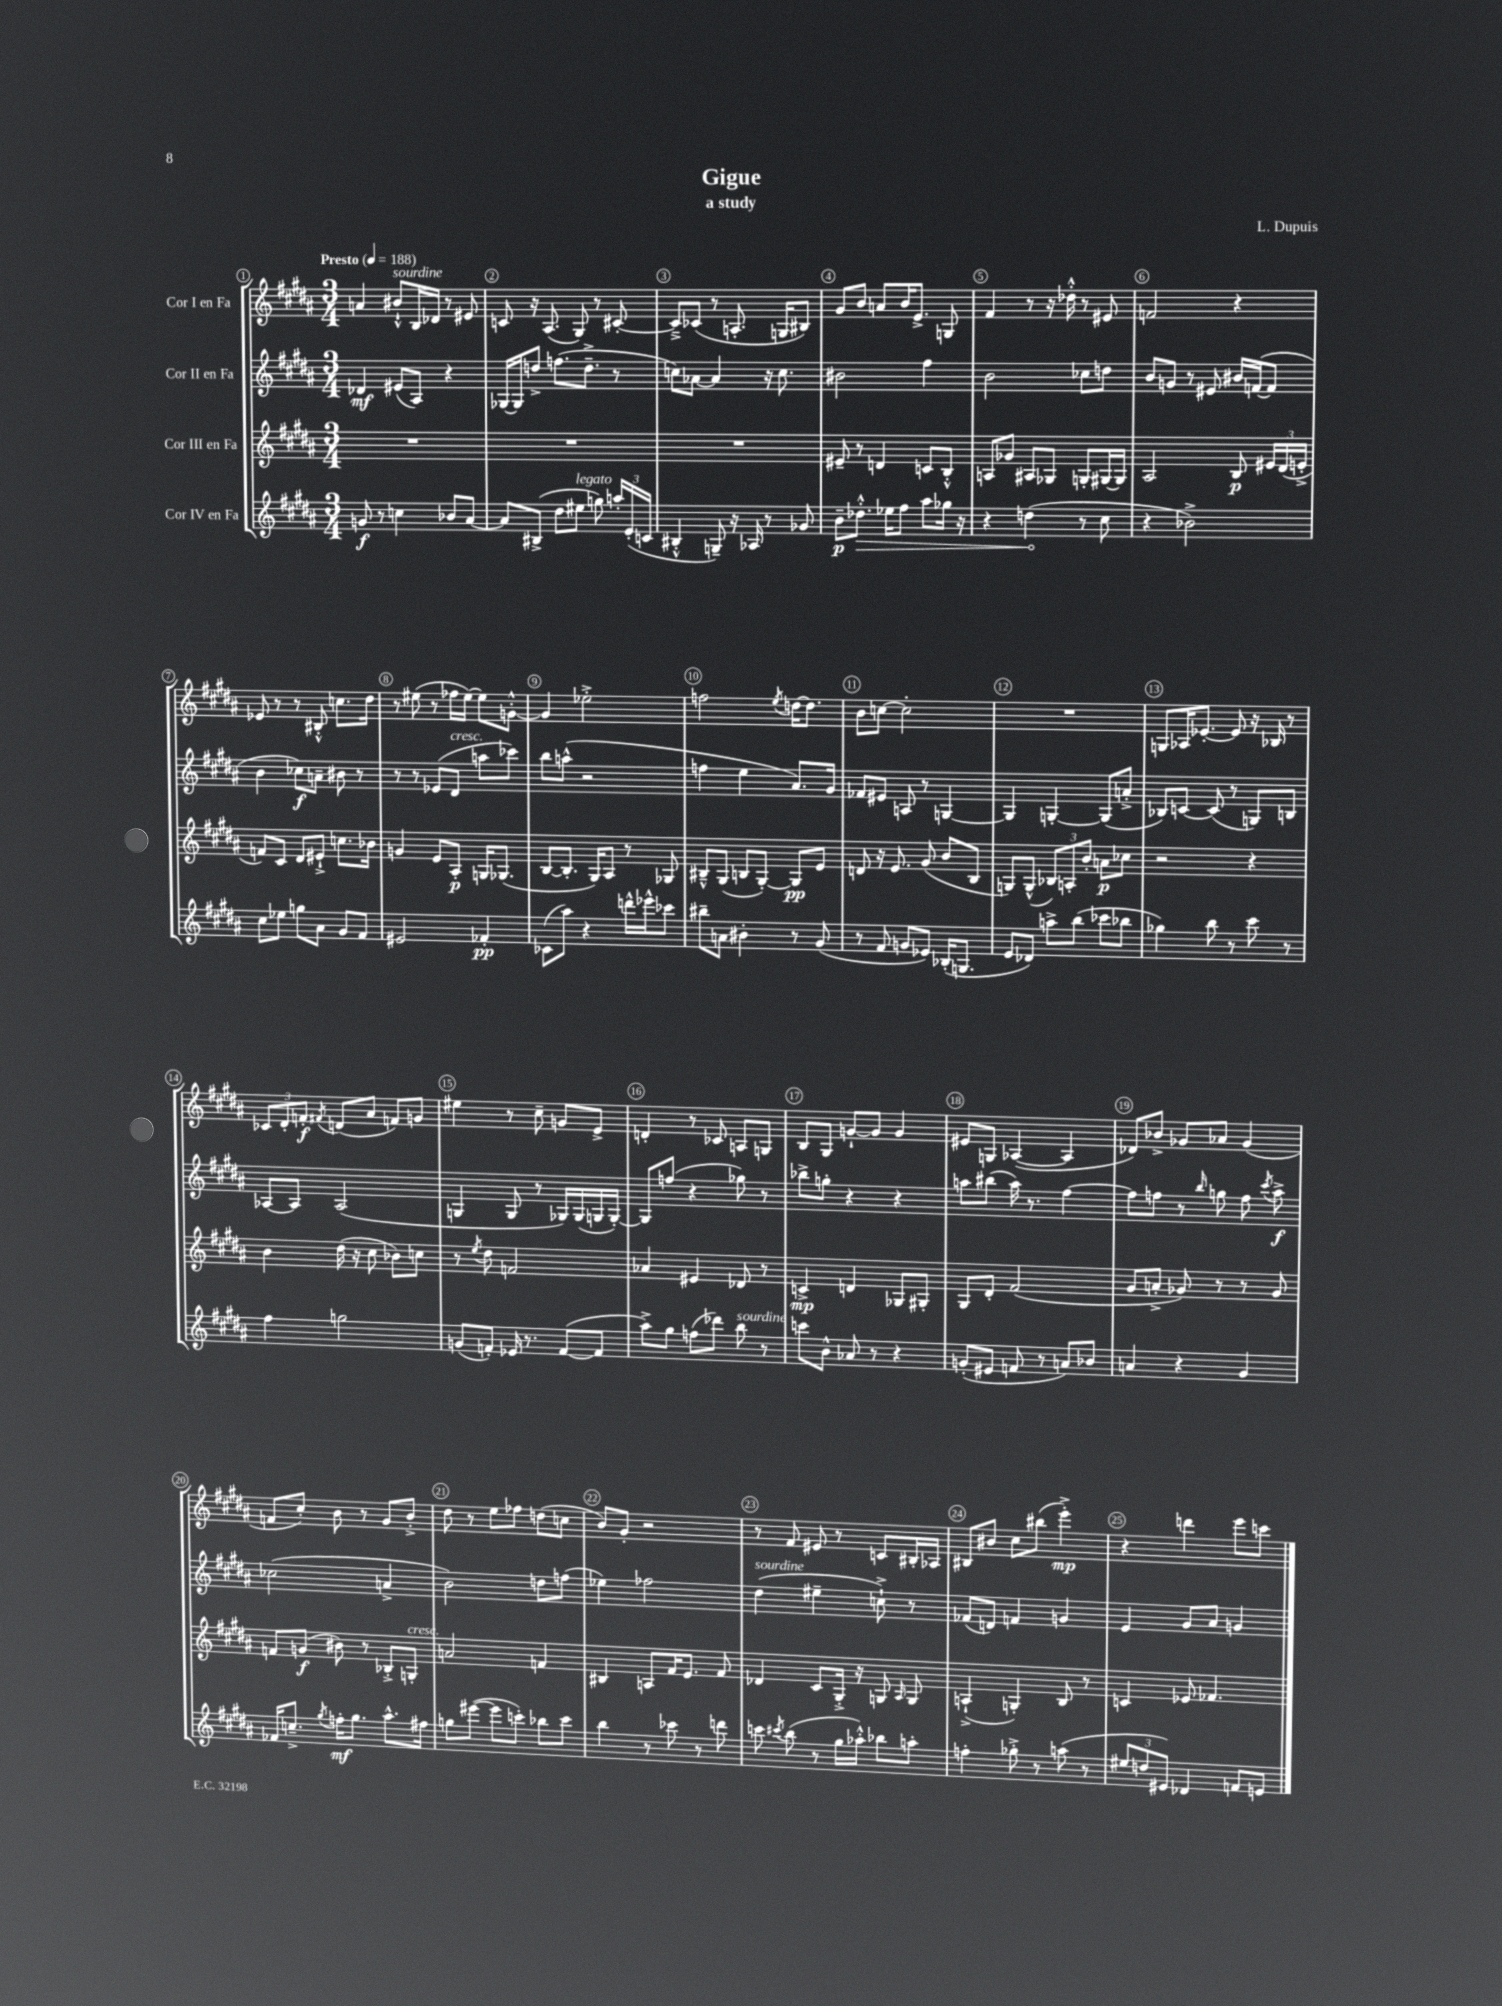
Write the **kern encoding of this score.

**kern	**kern	**kern	**kern
*staff4	*staff3	*staff2	*staff1
*clefG2	*clefG2	*clefG2	*clefG2
*k[f#c#g#d#a#]	*k[f#c#g#d#a#]	*k[f#c#g#d#a#]	*k[f#c#g#d#a#]
*M3/4	*M3/4	*M3/4	*M3/4
*MM188	*MM188	*MM188	*MM188
8g/	2.r	4d-/	4a/
8r	.	.	.
4cc\	.	(8e#/L	8b#`^^/L
.	.	8A#/J)	16B/L
.	.	.	16d-/JJ
8b-/L	.	4r	8r
[8a#/J	.	.	8e#/
=	=	=	=
8a#/]L	2.r	[16G-/LL	8c/
.	.	16G-/]J	.
(8B#^/J	.	8dd^/J	16r
.	.	.	(8.A#/
8dd#\L	.	(8.ff\L	.
8ee#\J	.	.	8G#/)
.	.	8.dd~^\J	.
8gg\)	.	.	8r
24aa'/LL	.	8r	[8c#'/
(24e'/	.	.	.
24c/JJ	.	.	.
=	=	=	=
4B#'^^/	2.r	8cc\L)	8c#~^/]L
.	.	[8a-\J	(8c-/J
8G~/)	.	4a-/]	8r
16r	.	.	8.A'/
16A-/	.	.	.
8r	.	16r	.
.	.	8.cc\	16G/LK
8g-/	.	.	8B#/J)
=	=	=	=
8b~\L	8e#~/	2b#\	8g#/L
8.dd-'^^\J	8r	.	8b/J
.	4d/	.	8a/L
16ee-\LK	.	.	.
8ff#\J	.	.	16b/K
.	.	.	8.e^/J
8aa#\L	8c/L	4ff#\	.
16gg-\Jk	8B'^^/J	.	8G/
16r	.	.	.
=	=	=	=
4r	8A/L	2b\	4f#/
.	8g-/J	.	.
(4dd\	8A#/L	.	8r
.	8G-/J	.	16r
.	.	.	16dd-'^^\
8r	8G'/L	8cc-\L	8r
8cc#\	[16G#/L	8dd\J	8e#/
.	16G#/]JJ	.	.
=	=	=	=
4r	2A#/	8b/L	2f/
.	.	8g/J	.
2b-^\)	.	8r	.
.	.	8e#/	.
.	8B/	16b#/LL	4r
.	.	([16f/J	.
.	24e#/LL	8f/]J	.
.	(24d#/	.	.
.	24e'^/JJ	.	.
=	=	=	=
8cc#\L	8f/L)	4b\	8e-/
8ee-\J	8c#/J	.	8r
8gg\L	8d#/L	8cc-\L)	8r
8a#\J	8e#`^/J	8a~\J	8B#'^^/
8g#/L	8.cc\L	8b#\	8.cc\L
8f#/J	.	8r	.
.	16b-\Jk	.	16dd#\Jk
=	=	=	=
2e#/	4g/	8r	8r
.	.	8r	(8ee#\
.	8e/L	(8e-/L	8r
.	8A#'/J	8d#/J	16ff-\LL
.	.	.	[16ee#\JJ)
4f-'/	16G/LK	8aa\L	8ee#\]L
.	(8.G-/J	.	.
.	.	8ccc-\J)	[8g'^^\J
=	=	=	=
(8c-\L	[8B/L	8bb\L	4g/]
8aa#\J)	8.B'/]J	(8aa^^\J	.
4r	.	2r	2ee-'^\
.	16G#/LK)	.	.
.	8A#/J	.	.
16ddd^^\LL	8r	.	.
16eee-^^\J	.	.	.
8ccc-\J	8G-/	.	.
=	=	=	=
8bb#~\L	8B#~^^/L	4ff\	2ff\
8a\J	(8G#/J	.	.
4b#'\	8B/L	4ee\	.
.	[8G#'/J)	.	.
.	.	.	8qee/
8r	8G#/]L	8.a#/L)	[16dd\LK
.	.	.	8.dd\]J
(8g#/	8e/J	.	.
.	.	16g#/Jk	.
=	=	=	=
8r	8d/	8f-/L	8b\L
8f#/	16r	8e#/J	[8cc\J
.	8.e/	.	.
8g/L	.	8A/	2cc'\]
8e-/J)	(8g#/	8r	.
(16B-'/LK	8b/L	[4G/	.
8.G/J	.	.	.
.	8B/J	.	.
=	=	=	=
8e/L	8G/L)	4G/]	2.r
8d-/J)	(8G^^/J	.	.
8aa^\L	12B-/L)	[4G'/	.
.	12A'/	.	.
(8bb\J	.	.	.
.	12b'/J	.	.
8ccc-\L	8a\L	(8G/]L	.
8bb-\J	8cc-\J	8a'^/J	.
=	=	=	=
4gg-\)	2r	8B-/L)	8G/L
.	.	[8c/J	16A-/K
.	.	.	[8.e-'/J
8bb\	.	(8c/]	.
8r	.	8r	8e-/]
8ccc#\	4r	8G/L)	16r
.	.	.	16B-/
8r	.	8B/J	8r
=	=	=	=
4ff#\	4b\	[8A-/L	12c-/L
.	.	.	12d#'/
.	.	8A-/]J	.
.	.	.	12f'/J
.	.	.	8qf#/
2gg\	(16dd#\	(2A-/	(8d/L
.	16r	.	.
.	8cc#\	.	8a#/J
.	8b-\L)	.	8f/L)
.	8cc\J	.	8g/J
=	=	=	=
(8g/L	8r	4G/	4ee#\
.	8qee/	.	.
8f'/J)	8dd#\	.	.
16e-/	2f/	8G/	8r
8.r	.	.	.
.	.	8r	8cc#~\
([8f/L	.	16G-/LL)	8g/L
.	.	(16G-/	.
8f/]J	.	16G/	8e^/J
.	.	[16G'/JJ)	.
=	=	=	=
8aa#^\L)	4a-/	8G/]L	4d'/
8gg#\J	.	(8ff/J	.
(8ff\L	4e#/	4r	8r
8ddd-\J)	.	.	8c-/
8bb\	8d-/	8gg-\)	8A/L
8r	8r	8r	8G/J
=	=	=	=
8ccc\L	4c^/	8bb-^\L	8B/L
8b^^\J	.	8gg'\J	8G#/J
8a-/	4d/	4r	[8g`/L
8r	.	.	8g/]J
4r	8G-/L	4r	4g/
.	8G#'/J	.	.
=	=	=	=
(8g'/L	8G#/L	8aa\L	8e#/L
8e#/J	8d#'/J	(8bb#\J	8G/J
8f/	(2f#/	16aa\)	([4A-/
.	.	8.r	.
8r	.	.	.
8a/L)	.	[4ff#\	4A-/]
8b-/J	.	.	.
=	=	=	=
4a/	8g#/L	8ff#\]L	8d-/L)
.	8a'^/J	8ff\J	8b-^/J
4r	8g-/)	8r	8g-/L
.	.	16qqbb/	.
.	8r	8gg\	8a-/J
4g#/	8r	8ff\	(4g-/
.	.	8qccc#/	.
.	8g-/	8aa#^\	.
=	=	=	=
16f-/LK	8f/L	(2cc-\	8f/L
8.cc~^/J	.	.	.
.	(8g/J	.	8cc#'/J)
8qgg#/	.	.	.
16ff'\LK	8b#\)	.	8b\
8.gg#\J	.	.	.
.	8r	.	8r
8.aa#^^\L	8B-'^/L	4a^/	8g#/L
.	8G'/J	.	8b'^/J
16ff#\Jk	.	.	.
=	=	=	=
8gg\L	2a/	2b\)	8dd#\
([8eee#\J	.	.	8r
8eee#\]L	.	.	8ee\L
8ccc'\J)	.	.	8ff-\J
8bb-\L	4f/	8dd\L	(8dd\L
8ccc\J	.	(8ff\J	8cc\J
=	=	=	=
4bb\	4B#/	4ee-\)	8b/L)
.	.	.	8g#'/J
8r	8A/L	2ff-\	2r
8ccc-\	16f#/K	.	.
.	8.e/J	.	.
8r	.	.	.
8ddd\	8f#/	.	.
=	=	=	=
8ccc\	4d-/	(4dd#\	8r
8qccc#/	.	.	.
(8bb\	.	.	8f#/
8r	8c#/L	4ee#~\	8e#/
16gg#\LL	16G#'^/Jk	.	8r
16aa-'^^\JJ)	16r	.	.
8bb-\L	8G/	8cc`^\)	8c/L
.	16qqA#/	.	.
8aa'\J	8G/	8r	16B#'/L
.	.	.	16A-/JJ
=	=	=	=
4ff'\	(4A`^/	(8f-/L	8B#/L
.	.	8d/J)	8b#/J
8gg-'^\	4G'/)	4f/	8cc#\L
8r	.	.	(8bb#\J
(8aa\	8B/	4g/	4eee'^\)
8r	8r	.	.
=	=	=	=
12ee#/L	4c/	4e/	4r
12dd/	.	.	.
12e#/J)	.	.	.
4d-/	8e-/	8g#/L	4ddd\
.	4.f-/	8a#/J	.
8f/L	.	4g/	8eee\L
8e/J	.	.	8ccc\J
==	==	==	==
*-	*-	*-	*-
